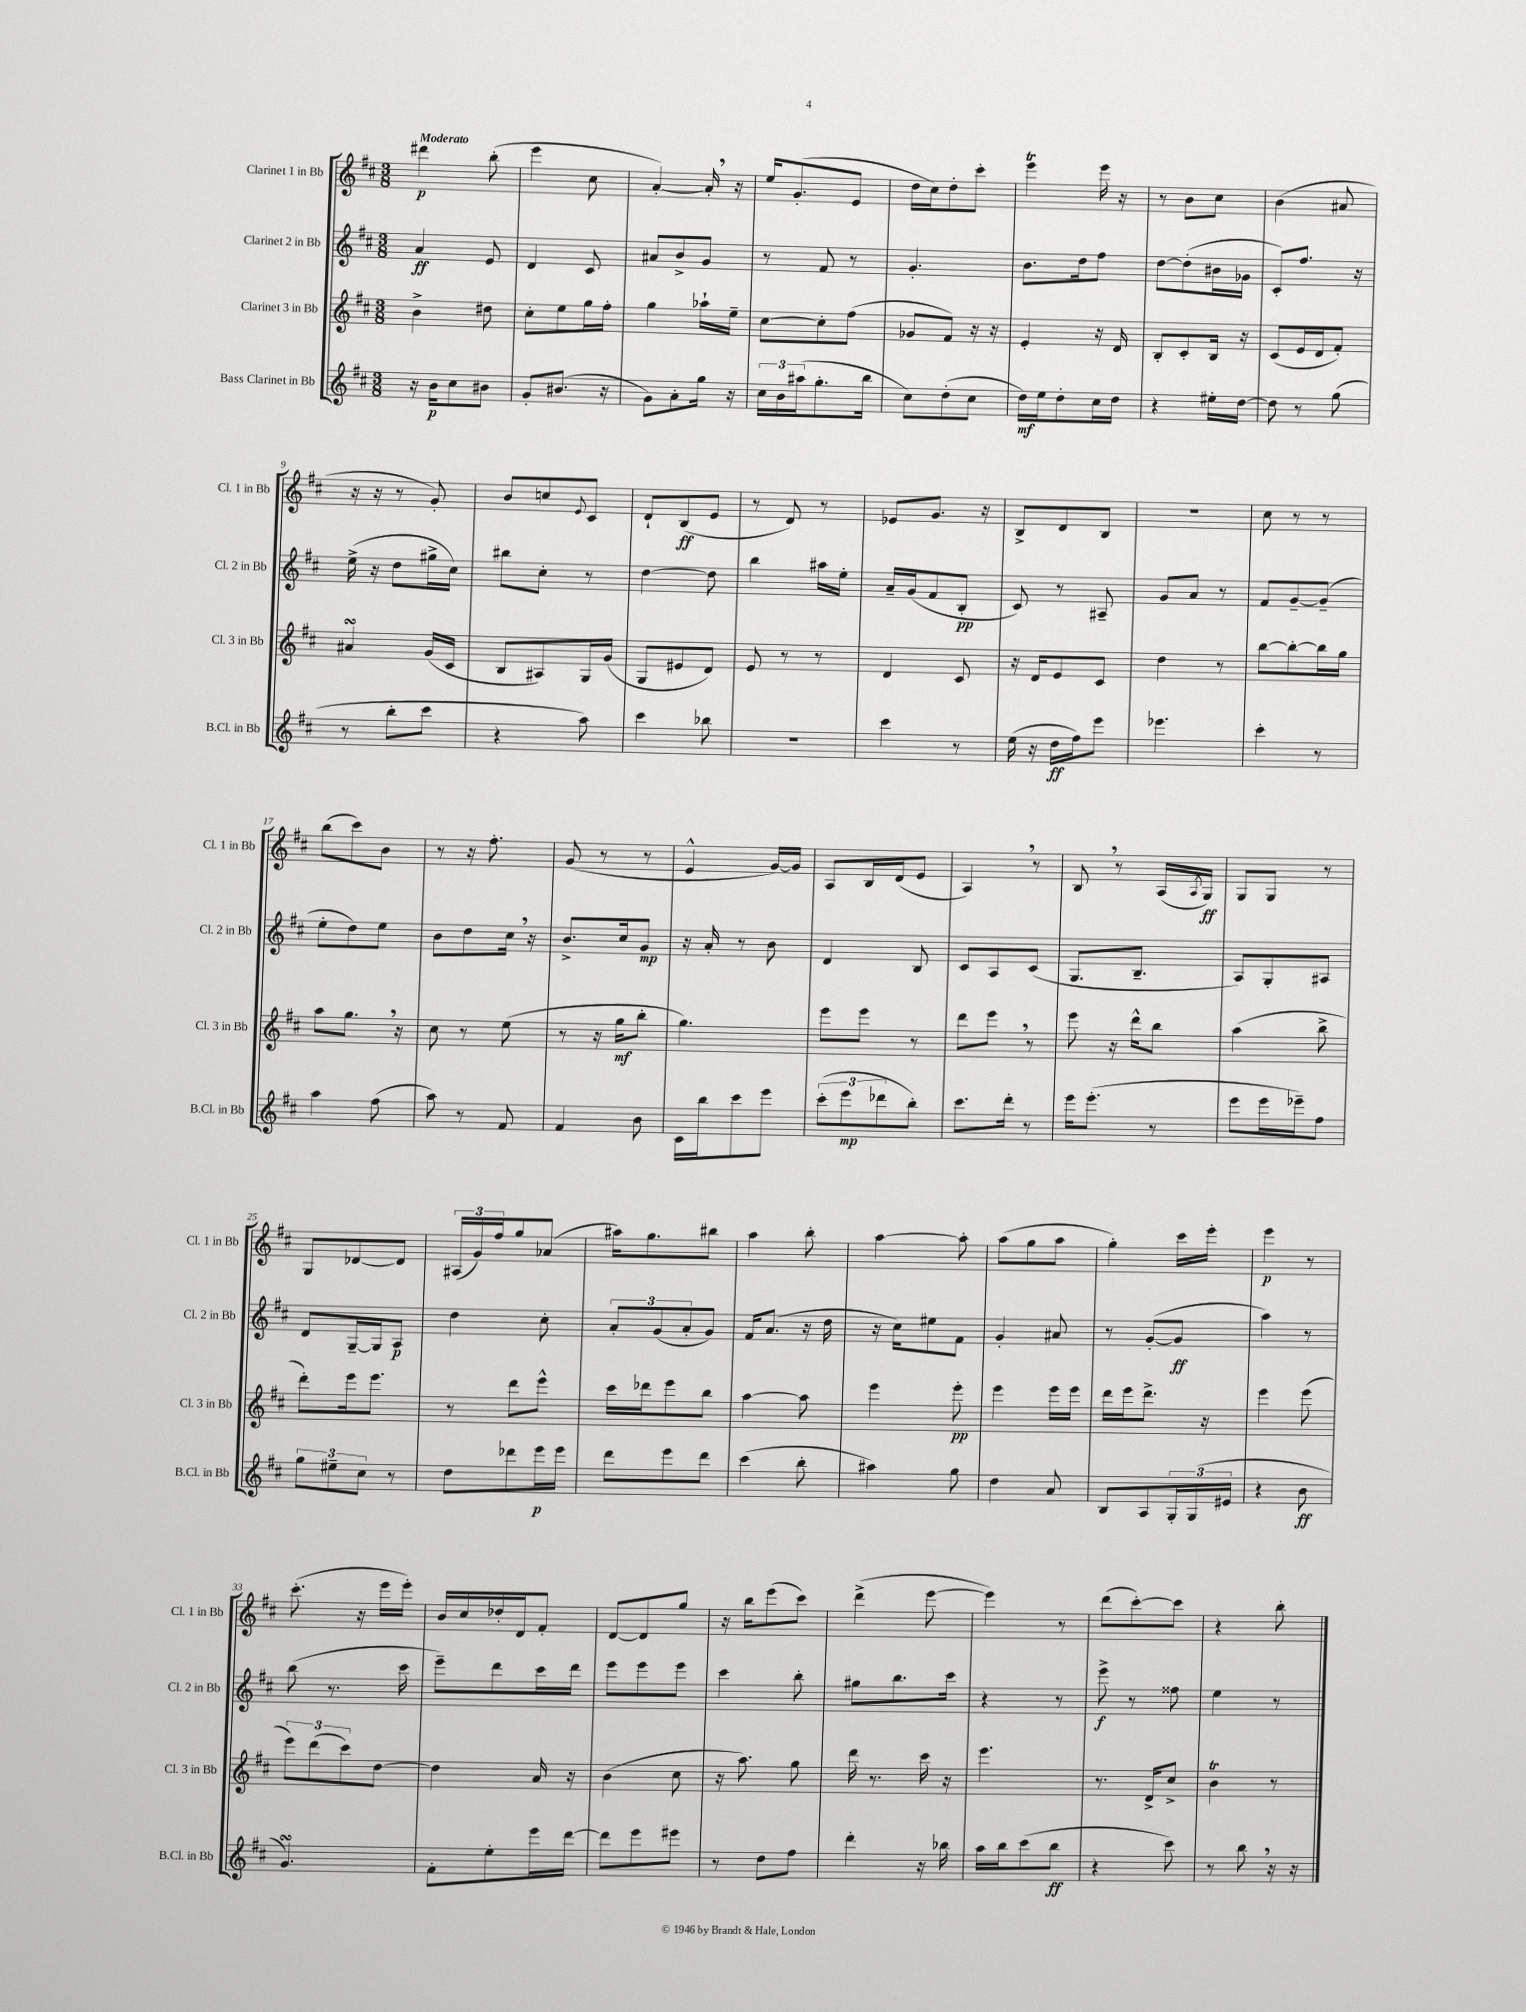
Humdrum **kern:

**kern	**kern	**kern	**kern
*staff4	*staff3	*staff2	*staff1
*clefG2	*clefG2	*clefG2	*clefG2
*k[f#c#]	*k[f#c#]	*k[f#c#]	*k[f#c#]
*M3/8	*M3/8	*M3/8	*M3/8
16r	4b^	4a	4ddd#
16b	.	.	.
8cc#	.	.	.
8b#	8dd#	8e	(8bb'
=	=	=	=
8g'	8cc#'	4d	4eee
(8.b#	8ee	.	.
.	16gg	8c#	8cc#
16r	16ff#'	.	.
=	=	=	=
8g)	4gg	8a#	[4a')
8a'	.	8b^	.
16gg	16aa-`	8g	16a']
16r	16ee~	.	16r
=	=	=	=
24cc#	[8cc#	8r	16ee
24b	.	.	.
.	.	.	(8.g'
(24aa#	.	.	.
8.gg'	8cc#']	8f#	.
.	(8ff#	8r	8e
16bb	.	.	.
=	=	=	=
8cc#)	8g-	4.g'	16dd
.	.	.	16cc#)
(8dd'	8f#)	.	8dd'
8cc#	16r	.	8ccc#'
.	16r	.	.
=	=	=	=
16dd)	4e'	8.b	4eee
16ee	.	.	.
8dd'	.	.	.
.	.	16dd	.
16cc#	16r	8ff#	16eee
16dd	16d	.	16r
=	=	=	=
4r	8B'	[8dd	8r
.	8c#'	(8dd']	8b
16ee#'	16B	16b#	8cc#
[16dd	16r	16g-	.
=	=	=	=
8dd]	(8c#	8c#')	(4b
8r	16e	8.ff#	.
.	16d	.	.
(8gg	8f#')	.	8a#
.	.	16r	.
=	=	=	=
8r	4a#	(16ee^	16r
.	.	16r	16r
8bb'	.	8dd	8r
8ccc#	(16g	16gg#^	8g')
.	16c#	16cc#)	.
=	=	=	=
4r	8B	8bb#	8b
.	8A#)	8cc#'	8cc
.	.	.	8qqe
8aa)	16G	8r	8c#
.	(16g	.	.
=	=	=	=
4ccc#	8G	[4dd	8d`
.	8e#	.	(8B
8bb-	8d)	8dd]	8e
=	=	=	=
4.r	8e	4bb	8r
.	8r	.	8d)
.	8r	16aa#	8r
.	.	16ee'	.
=	=	=	=
4ccc#	4d	16a~	8e-
.	.	(16g	.
.	.	8f#	8.g
8r	8c#	8B'	.
.	.	.	16r
=	=	=	=
(16ee	16r	8c#)	8B^
16r	16d	.	.
16dd	8e	8r	8d
16ff#)	.	.	.
8eee	8c#	8A#~	8B
=	=	=	=
4.eee-	4dd	8g	4.r
.	.	8a	.
.	8r	8r	.
=	=	=	=
4ccc#'	[8bb	8f#	8cc#
.	8bb'_	[8g~	8r
8r	16bb]	(8g~]	8r
.	16gg	.	.
=	=	=	=
4aa	8aa	8ee'	(8bb
.	8.gg	8dd)	8ccc#)
(8ff#	.	8ee	8b
.	16r	.	.
=	=	=	=
8aa)	8cc#	8b	8r
8r	8r	8dd	16r
.	.	.	8.ff#'
8f#	(8ee	16cc#	.
.	.	16r	.
=	=	=	=
4f#	8r	8.b^	(8g
.	16r	.	8r
.	16gg	16cc#	.
8b	8bb'	8g	8r
=	=	=	=
16c#	4.gg)	16r	4e^^
16bb	.	16a'	.
8ccc#	.	8r	.
8eee	.	8b	[16g)
.	.	.	16g]
=	=	=	=
(12ccc#'	8eee	4d	8A
12eee	.	.	.
.	8eee	.	16B
12ddd-	.	.	.
.	.	.	(16d
8bb')	8r	8B	8e
=	=	=	=
8.ccc#	8ddd	8c#	4A)
.	8eee	8A	.
16ddd'	.	.	.
8r	8r	(8c#	8r
=	=	=	=
16eee	8eee	8.G	8B
(8.eee'	.	.	.
.	16r	.	8r
.	16ddd^^	8.B~	.
8r	8bb	.	(16A
.	.	.	8qA
.	.	.	16G)
=	=	=	=
8eee	(4aa	8A)	8G
16eee	.	8G'	8G
16eee-~)	.	.	.
8ff#	8bb^	8A#	8r
=	=	=	=
12gg	8ddd')	8d	8G
12ee#~	.	.	.
.	16eee	[16G~	[8d-
12cc#	.	.	.
.	8.eee	16G]	.
8r	.	8A	8d-]
=	=	=	=
8dd	8r	4dd	(24A#
.	.	.	24g)
.	.	.	24ff#
8ddd-	8ddd	.	8gg
16eee	8eee^^	8cc#'	(8a-
16eee	.	.	.
=	=	=	=
8ddd	16ccc#	12a'	16aa#)
.	16ddd-	.	8.gg
.	.	(12g	.
8eee	8eee	.	.
.	.	12a'	.
8ddd	8bb	8g)	8bb#
=	=	=	=
(4ccc#	[4aa	16f#	4aa
.	.	(8.a	.
8bb'	8aa]	16r	8bb'
.	.	16dd	.
=	=	=	=
4aa#)	4eee	16r	[4aa
.	.	16cc#)	.
.	.	8ee#	.
8gg	8eee'	8f#	8aa']
=	=	=	=
4dd	4eee	4g'	(8aa
.	.	.	8gg
8a	16eee	8a#	8aa
.	16eee	.	.
=	=	=	=
8B	16ddd	8r	4gg')
.	16eee	.	.
8A	8.ddd^	([8g'	.
24G'	.	8g]	16ccc#
(24G	.	.	.
.	16r	.	16eee'
24e#	.	.	.
=	=	=	=
4r	4eee	4aa)	4eee
8b	(8eee	8r	8r
=	=	=	=
4.g)	12eee)	(8bb	(8.ccc#'
.	(12ddd	.	.
.	.	8.r	.
.	12ccc#)	.	.
.	.	.	16r
.	[8dd	.	16eee
.	.	16ccc#	16eee')
=	=	=	=
8f#'	4dd]	8eee~)	16b
.	.	.	16cc#
8ee'	.	8ddd	16dd-'
.	.	.	16d
16eee	16a	16ccc#	8f#'
[16ddd	16r	16ddd	.
=	=	=	=
8ddd]	(4b	8eee	[8d
8eee	.	8eee	8d]
8eee#	8cc#	8eee	8gg
=	=	=	=
8r	16r	4ccc#	16r
.	8.aa)	.	16bb
8dd	.	.	(8eee
8ff#	8gg	8bb'	8ccc#)
=	=	=	=
4ddd'	16ddd	8gg#	(4ddd^
.	8.r	.	.
.	.	8.bb	.
16r	16ccc#	.	[8eee
16bb-	16r	16ccc#	.
=	=	=	=
16aa	4.eee	4r	4eee])
16bb	.	.	.
(8ccc#	.	.	.
8bb	.	8r	8r
=	=	=	=
4r	8.r	8eee^	(8ddd
.	.	8r	[8ccc#')
.	16d^	.	.
8ccc#)	8cc#^	8ff##	8ccc#]
=	=	=	=
8r	4b	4ee	4r
8bb	.	.	.
16r	8r	8r	8bb'
16r	.	.	.
==	==	==	==
*-	*-	*-	*-
